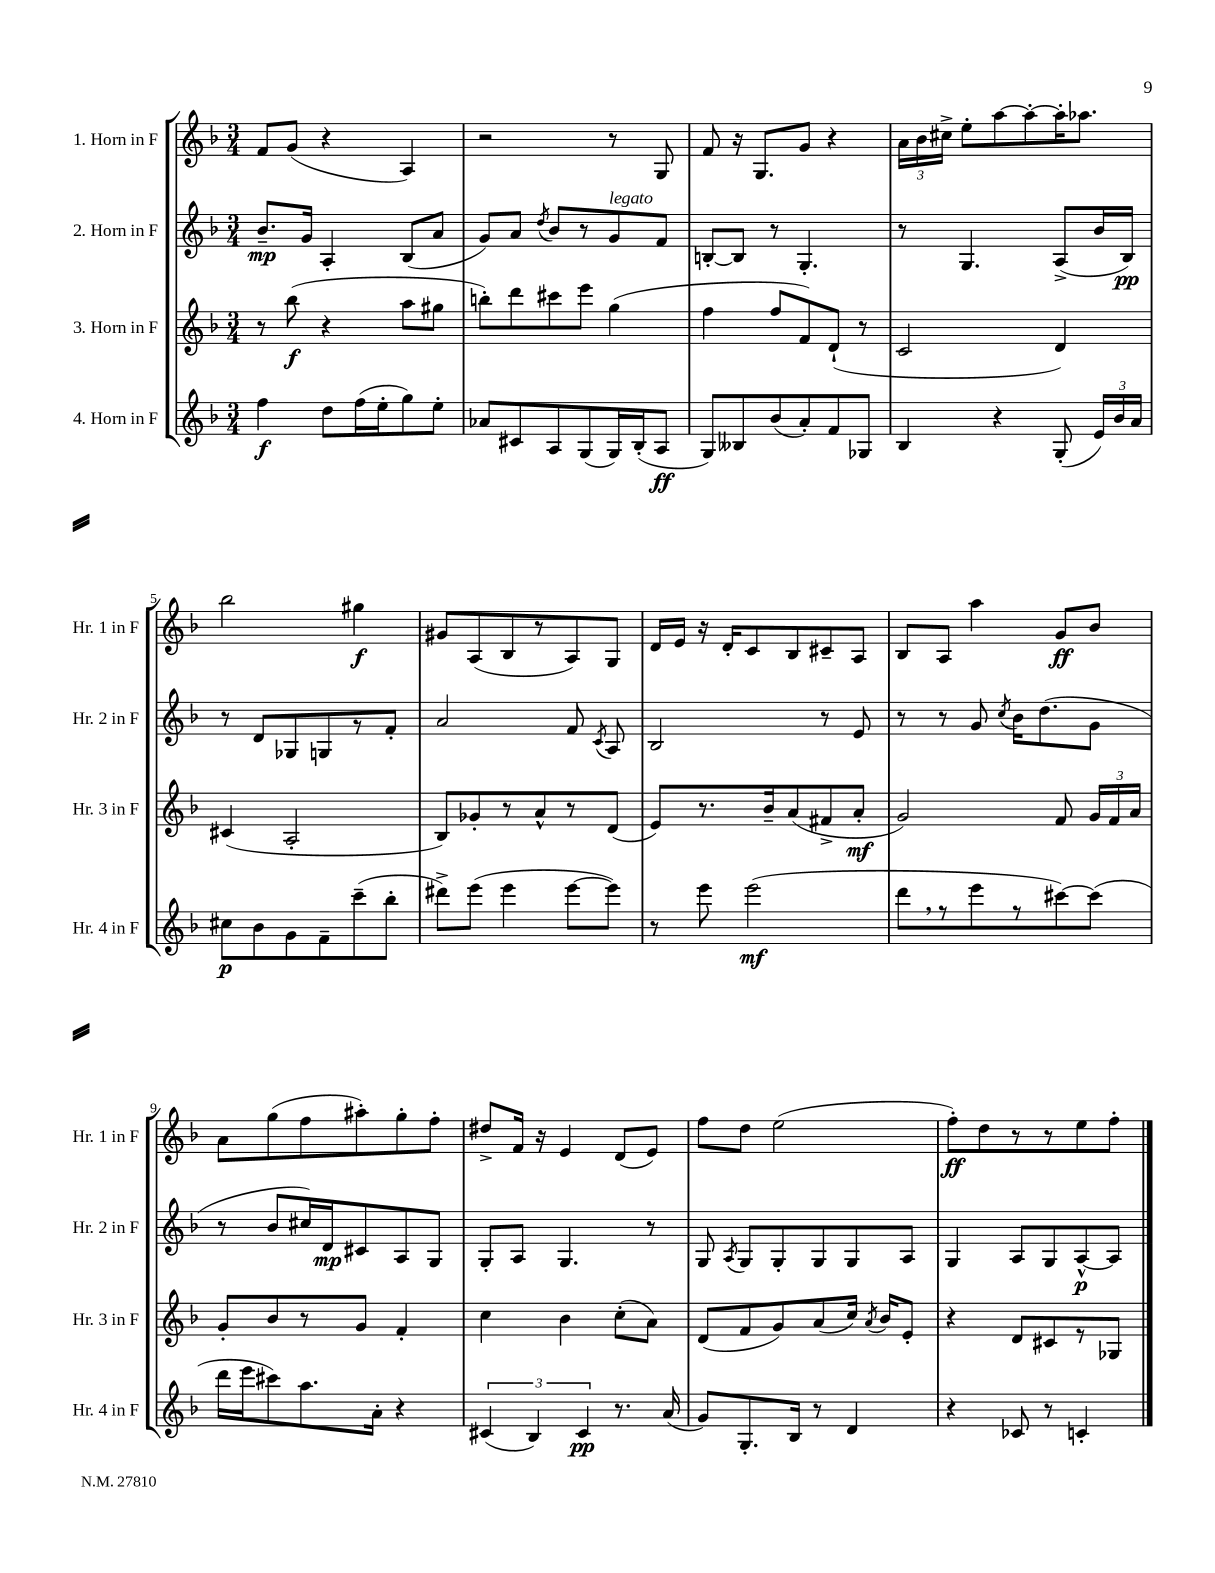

**kern	**kern	**kern	**kern
*staff4	*staff3	*staff2	*staff1
*clefG2	*clefG2	*clefG2	*clefG2
*k[b-]	*k[b-]	*k[b-]	*k[b-]
*M3/4	*M3/4	*M3/4	*M3/4
4ff	8r	8.b-~	8f
.	(8bb-	.	(8g
.	.	16g	.
8dd	4r	4A'	4r
(16ff	.	.	.
16ee'	.	.	.
8gg)	8aa	(8B-	4A)
8ee'	8gg#	8a	.
=	=	=	=
8a-	8bb')	8g)	2r
8c#	8ddd	8a	.
.	.	8qdd	.
8A	8ccc#	8b-	.
(8G	8eee	8r	.
16G)	(4gg	8g	8r
(16B-'	.	.	.
8A	.	8f	8G
=	=	=	=
8G)	4ff	[8B'	8f
8B--	.	8B]	16r
.	.	.	8.G
(8b-	8ff	8r	.
8a')	8f)	4.G'	8g
8f	(8d`	.	4r
8G-	8r	.	.
=	=	=	=
4B-	2c	8r	24a
.	.	.	24b-
.	.	.	24cc#^
.	.	4.G	8ee'
4r	.	.	[8aa
.	.	.	8aa'_
(8G'	4d)	(8A^	16aa']
.	.	.	8.aa-
24e)	.	16b-	.
24b-	.	.	.
.	.	16B-)	.
24a	.	.	.
=	=	=	=
8cc#	(4c#	8r	2bb-
8b-	.	8d	.
8g	2A'	8G-	.
8f~	.	8G	.
(8ccc~	.	8r	4gg#
8bb-'	.	8f'	.
=	=	=	=
8ddd#^)	8B-)	2a	8g#
(8eee	8g-'	.	(8A
4eee	8r	.	8B-
.	8a^^	.	8r
[8eee	8r	8f	8A)
.	.	8qc	.
8eee])	(8d	8A	8G
=	=	=	=
8r	8e)	2B-	16d
.	.	.	16e
8eee	8.r	.	16r
.	.	.	16d'
(2eee	.	.	8c
.	16b-~	.	.
.	(8a	.	8B-
.	8f#^	8r	8c#~
.	8a'	8e	8A
=	=	=	=
8ddd	2g)	8r	8B-
8r	.	8r	8A
8eee	.	8g	4aa
.	.	8qcc	.
8r	.	16b-	.
.	.	(8.dd	.
[8ccc#)	8f	.	8g
(8ccc#]	24g	8g	8b-
.	24f	.	.
.	24a	.	.
=	=	=	=
16ddd	8g'	8r	8a
16eee	.	.	.
8ccc#)	8b-	8b-	(8gg
8.aa	8r	16cc#)	8ff
.	.	16d	.
.	8g	8c#	8aa#')
16a'	.	.	.
4r	4f'	8A	8gg'
.	.	8G	8ff'
=	=	=	=
(6c#	4cc	8G'	8dd#^
.	.	8A	16f
6B-)	.	.	.
.	.	.	16r
.	4b-	4.G	4e
6c#	.	.	.
8.r	(8cc'	.	(8d
.	8a)	8r	8e)
(16a	.	.	.
=	=	=	=
8g)	(8d	8G	8ff
.	.	8qA	.
8.G'	8f	8G	8dd
.	8g)	8G'	(2ee
16B-	.	.	.
8r	(8a	8G	.
4d	16cc)	8G	.
.	8qa	.	.
.	16b-	.	.
.	8e'	8A	.
=	=	=	=
4r	4r	4G	8ff')
.	.	.	8dd
8c-	8d	8A	8r
8r	8c#	8G	8r
4c'	8r	[8A^^	8ee
.	8G-	8A]	8ff'
==	==	==	==
*-	*-	*-	*-
